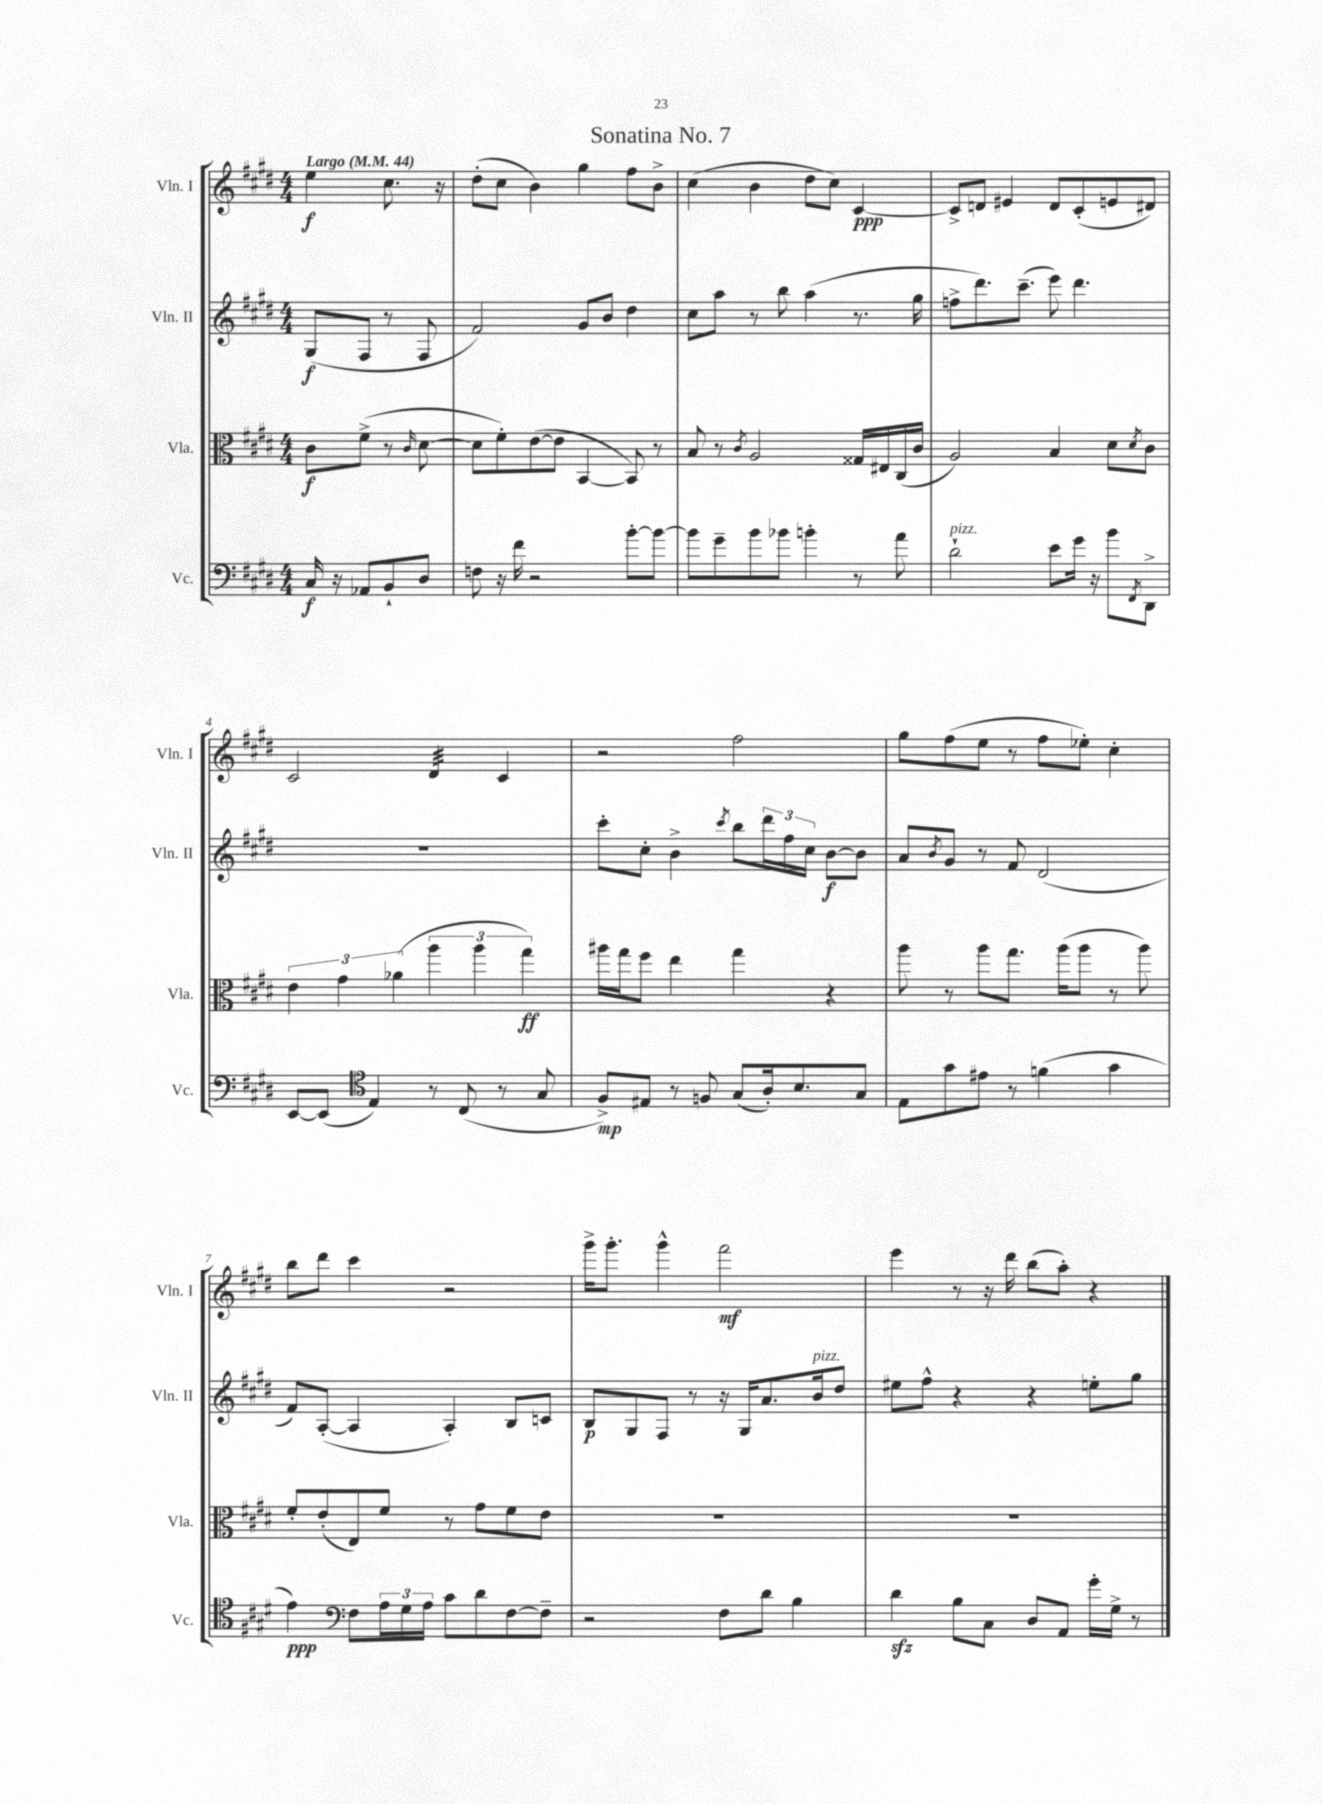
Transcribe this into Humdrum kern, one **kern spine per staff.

**kern	**kern	**kern	**kern
*staff4	*staff3	*staff2	*staff1
*clefF4	*clefC3	*clefG2	*clefG2
*k[f#c#g#d#]	*k[f#c#g#d#]	*k[f#c#g#d#]	*k[f#c#g#d#]
*M4/4	*M4/4	*M4/4	*M4/4
*MM44	*MM44	*MM44	*MM44
16C#	8c#	(8G#	4ee
16r	.	.	.
8AA-	(8f#^	8F#	.
8BB`	8r	8r	8.cc#
.	16qqc#	.	.
8D#	[8d#	8F#	.
.	.	.	16r
=	=	=	=
8F	8d#]	2f#)	(8dd#'
16r	8f#')	.	8cc#
16f#	.	.	.
2r	([8e	.	4b)
.	8e]	.	.
.	[4BB	8g#	4gg#
.	.	8b	.
[8b'	8BB])	4dd#	8ff#
8b_	8r	.	8b^
=	=	=	=
8b]	8B	8cc#	(4cc#
8g#~	8r	8aa	.
.	8qc#	.	.
8b	2A	8r	4b
8b-	.	8bb	.
4b'	.	(4aa	8dd#
.	.	.	8cc#)
8r	16G##	8.r	[4c#
.	16E#	.	.
8a	(16C#	.	.
.	16c#	16gg#	.
=	=	=	=
2d#`	2A)	8ff^	8c#^]
.	.	8.ddd#)	8d
.	.	.	4e#
.	.	(8.ccc#~	.
8e	4B	8eee)	8d
16g#	.	4.ddd#	(8c#'
16r	.	.	.
8b	8d#	.	8e
8qFF#	8qd#	.	.
8DD#^	8c#	.	8d#)
=	=	=	=
[8EE	6e	1r	2c#
(8EE]	.	.	.
.	6g#	.	.
*clefC4	*	*	*
4E)	.	.	.
.	(6a-	.	.
8r	6aa	.	4d#
(8C#	.	.	.
.	6aa	.	.
8r	.	.	4c#
.	6gg#)	.	.
8G#	.	.	.
=	=	=	=
8F#^)	16aa#	8ccc#'	2r
.	16gg#	.	.
8E#	8ff#	8cc#'	.
8r	4ee	4b^	.
8F	.	.	.
.	.	8qccc#	.
(8G#	4gg#	8bb	2ff#
16A')	.	24ddd#	.
.	.	24ff#	.
8.B	.	.	.
.	.	24cc#	.
.	4r	[8b	.
8G#	.	8b]	.
=	=	=	=
8E	8aa	8a	8gg#
.	.	8qb	.
8g#	8r	8g#	(8ff#
8e#	8aa	8r	8ee
8r	8.gg#	8f#	8r
(4f	.	(2d#	8ff#
.	(16aa	.	.
.	8aa	.	8ee-')
4g#	8r	.	4cc#'
.	8aa)	.	.
=	=	=	=
4e)	8f#'	8f#)	8bb
.	(8e'	([8A'	8ddd#
*clefF4	*	*	*
8F#	8E)	4A]	4ccc#
24A	8f#	.	.
24G#	.	.	.
24A	.	.	.
8c#	8r	4A')	2r
8d#	8g#	.	.
[8F#	8f#	8B	.
8F#~]	8e	8c	.
=	=	=	=
2r	1r	8B	16ggg#^
.	.	.	8.ggg#'
.	.	8G#	.
.	.	8F#	4ggg#^^
.	.	8r	.
8F#	.	16r	2fff#
.	.	16G#	.
8d#	.	8.a	.
4B	.	.	.
.	.	16b	.
.	.	8dd#	.
=	=	=	=
4d#	1r	8ee#	4eee
.	.	8ff#^^	.
8B	.	4r	8r
8C#	.	.	16r
.	.	.	16ddd#
8D#	.	4r	(8bb
8AA	.	.	8aa')
16g#'	.	8ee'	4r
16G#^	.	.	.
8r	.	8gg#	.
==	==	==	==
*-	*-	*-	*-
